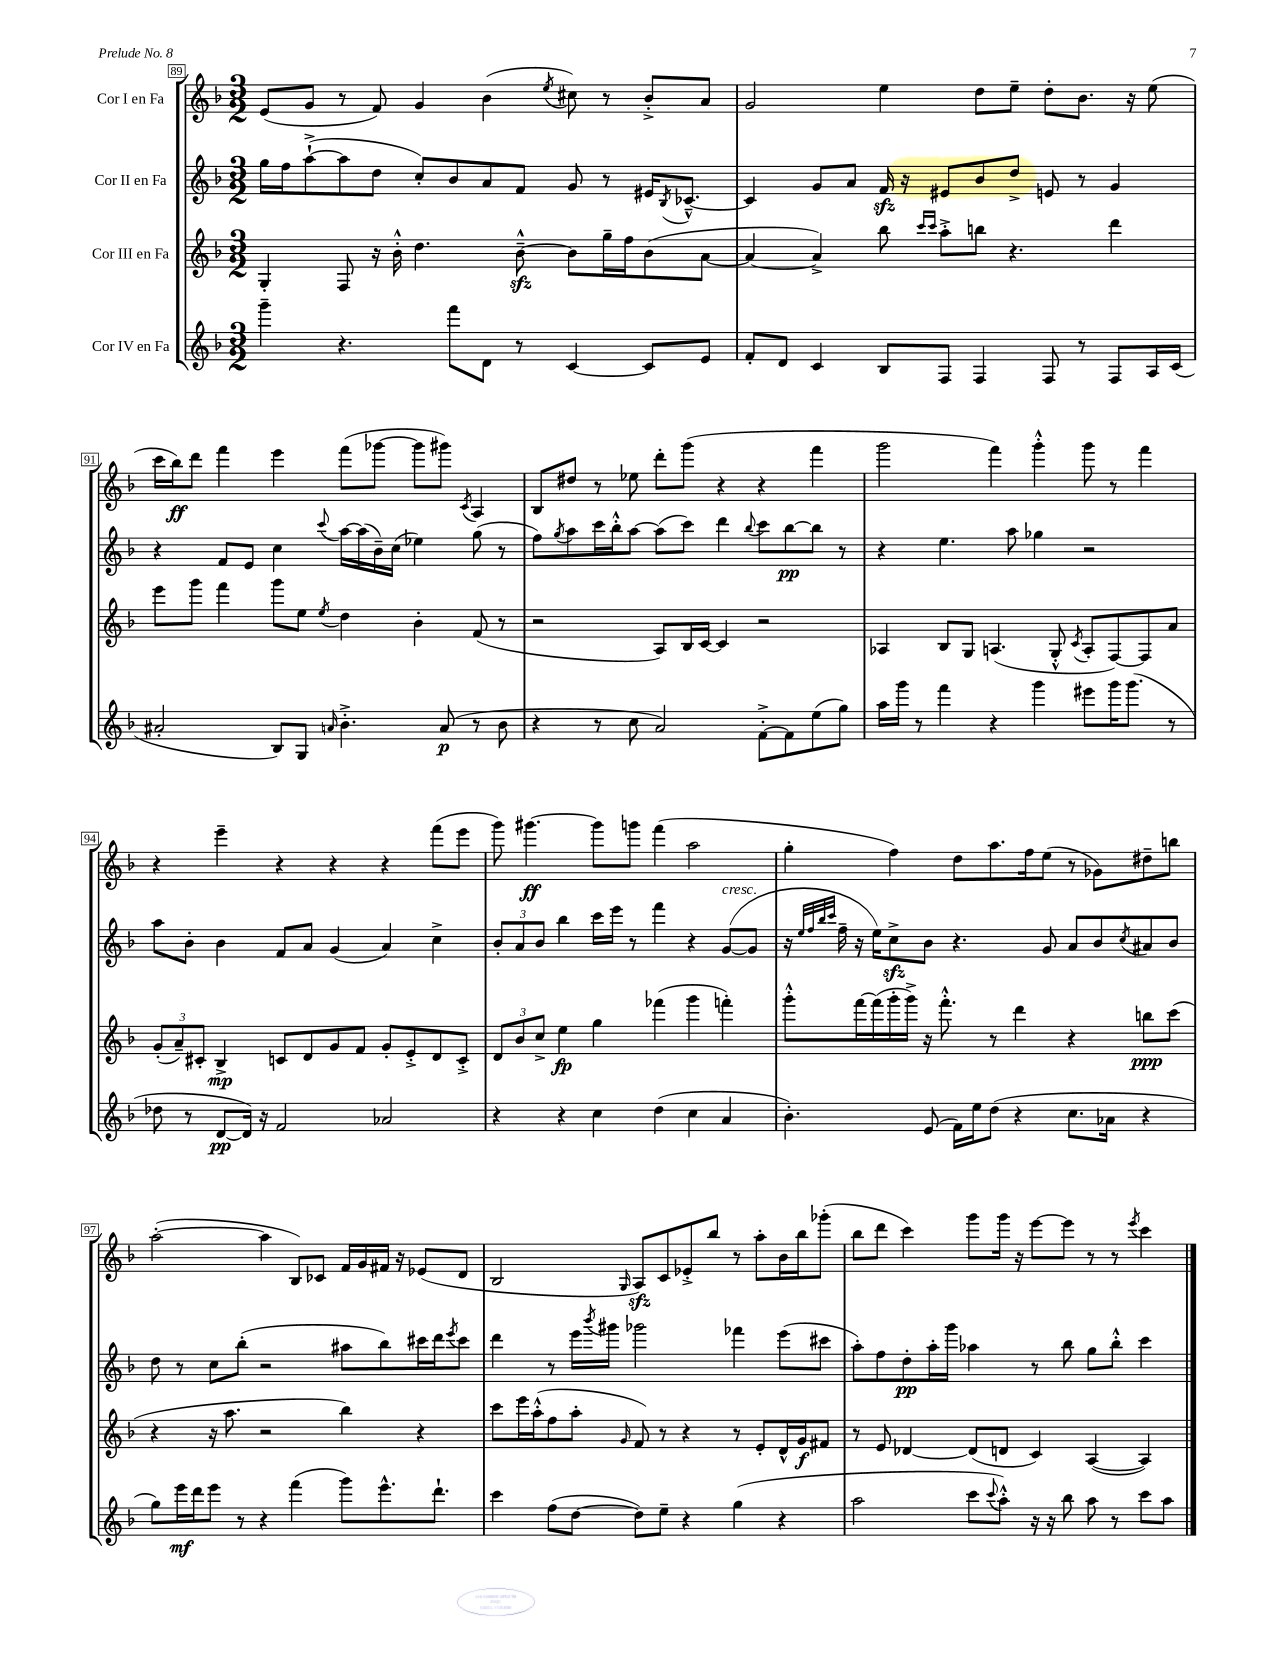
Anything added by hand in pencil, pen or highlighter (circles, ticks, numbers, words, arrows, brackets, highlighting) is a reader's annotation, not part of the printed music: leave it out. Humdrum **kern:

**kern	**kern	**kern	**kern
*staff4	*staff3	*staff2	*staff1
*clefG2	*clefG2	*clefG2	*clefG2
*k[b-]	*k[b-]	*k[b-]	*k[b-]
*M3/2	*M3/2	*M3/2	*M3/2
4ggg~	4G'	16gg	(8e
.	.	16ff	.
.	.	([8aa`^	8g
4.r	8F	8aa]	8r
.	16r	8dd	8f)
.	16b-'^^	.	.
.	4.dd	8cc')	4g
8fff	.	8b-	.
8d	.	8a	(4b-
8r	[8b-~^^	8f	.
.	.	.	8qee
[4c	8b-]	8g	8cc#)
.	16gg~	8r	8r
.	16ff	.	.
8c]	(8b-	16e#	8b-'^
.	.	8qB-	.
.	.	[8.c-~^^	.
8e	[8a	.	8a
=	=	=	=
8f'	4a_	4c-]	2g
8d	.	.	.
4c	4a^])	8g	.
.	.	8a	.
8B-	8bb-	16f	4ee
.	.	16r	.
.	16qqccc	.	.
.	16qqccc	.	.
8F	8aa'^	8e#	.
4F	8bb	8b-	8dd
.	4.r	8dd^	8ee~
8F	.	8e	8dd'
8r	.	8r	8.b-
8F	4ddd	4g	.
.	.	.	16r
16A	.	.	(8ee
(16c	.	.	.
=	=	=	=
2a#'	8eee	4r	16ccc
.	.	.	16bb-)
.	8ggg	.	8ddd
.	4fff	8f	4fff
.	.	8e	.
8B-)	8ggg	4cc	4eee
8G	8ee	.	.
16qqa	8qee	8qqccc	.
4.b-'^	4dd	[16aa	(8fff
.	.	(16aa]	.
.	.	16b-~)	[8ggg-
.	.	(16cc	.
.	4b-'	4ee-)	8ggg-]
(8a	.	.	8ggg#)
.	.	.	8qc
8r	(8f	(8gg	4A
8b-	8r	8r	.
=	=	=	=
4r	2r	8ff)	8B-
.	.	8qgg	.
.	.	8aa	8dd#
8r	.	16ccc	8r
.	.	16bb-'^^	.
8cc	.	[8aa	8ee-
2a)	8A)	(8aa]	8ddd'
.	16B-	8ccc)	(8ggg
.	[16c	.	.
.	4c]	4ddd	4r
.	.	8qqbb-	.
[8f'^	2r	8ccc	4r
8f]	.	[8bb-	.
(8ee	.	8bb-]	4fff
8gg)	.	8r	.
=	=	=	=
16aa	4A-	4r	2ggg
16ggg	.	.	.
8r	.	.	.
4fff	8B-	4.ee	.
.	8G	.	.
4r	(4.A	.	4fff)
.	.	8aa	.
4ggg	.	4gg-	4ggg'^^
.	8G'^^	.	.
.	8qc	.	.
8eee#	8A'	2r	8ggg
16ggg	[8F)	.	8r
(8.ggg	.	.	.
.	8F]	.	4fff
8r	8a	.	.
=	=	=	=
8dd-	(12g'	8aa	4r
.	12a~)	.	.
8r	.	8b-'	.
.	12c#'	.	.
[8d	4B-^	4b-	4eee~
16d])	.	.	.
16r	.	.	.
2f	8c	8f	4r
.	8d	8a	.
.	8g	(4g	4r
.	8f	.	.
2a-	8g'	4a)	4r
.	8e'^	.	.
.	8d	4cc^	(8fff
.	8c'^	.	8eee
=	=	=	=
4r	12d	12b-'	8ggg)
.	12b-	12a	.
.	.	.	[4.ggg#
.	12cc^	12b-	.
4r	4ee	4bb-	.
4cc	4gg	16ccc	8ggg#]
.	.	16eee	.
.	.	8r	8ggg
(4dd	(4fff-	4fff	(4fff
4cc	4ggg	4r	2aa
4a	4fff')	([8g	.
.	.	8g]	.
=	=	=	=
4.b-')	8ggg'^^	16r	4gg'
.	.	32qqee	.
.	.	32qqff	.
.	.	32qqbb-	.
.	.	32qqccc	.
.	.	16ff~	.
.	[16fff	16r	.
.	(16fff]	16ee)	.
.	16ggg'	8cc^	4ff)
.	16ggg^)	.	.
(8e	16r	8b-	.
.	8.fff'^^	.	.
16f)	.	4.r	8dd
16ee	.	.	.
(8dd	8r	.	8.aa
4r	4ddd	.	.
.	.	.	16ff
.	.	8g	(8ee
8.cc	4r	8a	8r
.	.	8b-	8g-)
16a-	.	.	.
.	.	8qcc	.
4r	8bb	8a#	8dd#~
.	(8ccc	8b-	8bb
=	=	=	=
8gg)	4r	8dd	([2aa'
16eee	.	8r	.
16ddd	.	.	.
8eee	16r	8cc	.
.	8.aa	.	.
8r	.	(8bb-'	.
4r	2r	2r	4aa]
(4fff	.	.	8B-)
.	.	.	8c-
8ggg)	4bb-)	8aa#	16f
.	.	.	16g
8.eee^^	.	8bb-)	16f#
.	.	.	16r
.	4r	16ccc#	(8e-
8.ddd`	.	16ddd	.
.	.	8qeee	.
.	.	8ccc#	8d
=	=	=	=
4ccc	8ccc	4ddd	2B-
.	16eee	.	.
.	(16aa'^^	.	.
(8ff	8ff	8r	.
[8dd	8aa'	16eee	.
.	.	8qbbb-	.
.	.	16ggg#	.
.	16qqg	.	16qqG
8dd])	8f)	2ggg-	8A)
8ee~	8r	.	8c
4r	4r	.	8e-'^
.	.	.	8bb-
(4gg	8r	4fff-	8r
.	8e'	.	8aa'
4r	16d^^	(8eee	16b-
.	16g	.	16bb-
.	8f#	8ccc#	(8ggg-'
=	=	=	=
2aa	8r	8aa')	8bb-
.	8e	8ff	8ddd
.	[4d-	8dd'	4ccc)
.	.	16aa'	.
.	.	16ggg	.
8ccc	(8d-]	4aa-	8ggg
8qqccc	.	.	.
8aa'^^)	8d	.	16ggg
.	.	.	16r
16r	4c)	8r	[8eee
16r	.	.	.
8bb-	.	8bb-	8eee]
8aa	([4A	8gg	8r
8r	.	8bb-'^^	8r
.	.	.	8qeee
8ccc	4A])	4ccc	4ccc
8aa	.	.	.
==	==	==	==
*-	*-	*-	*-
